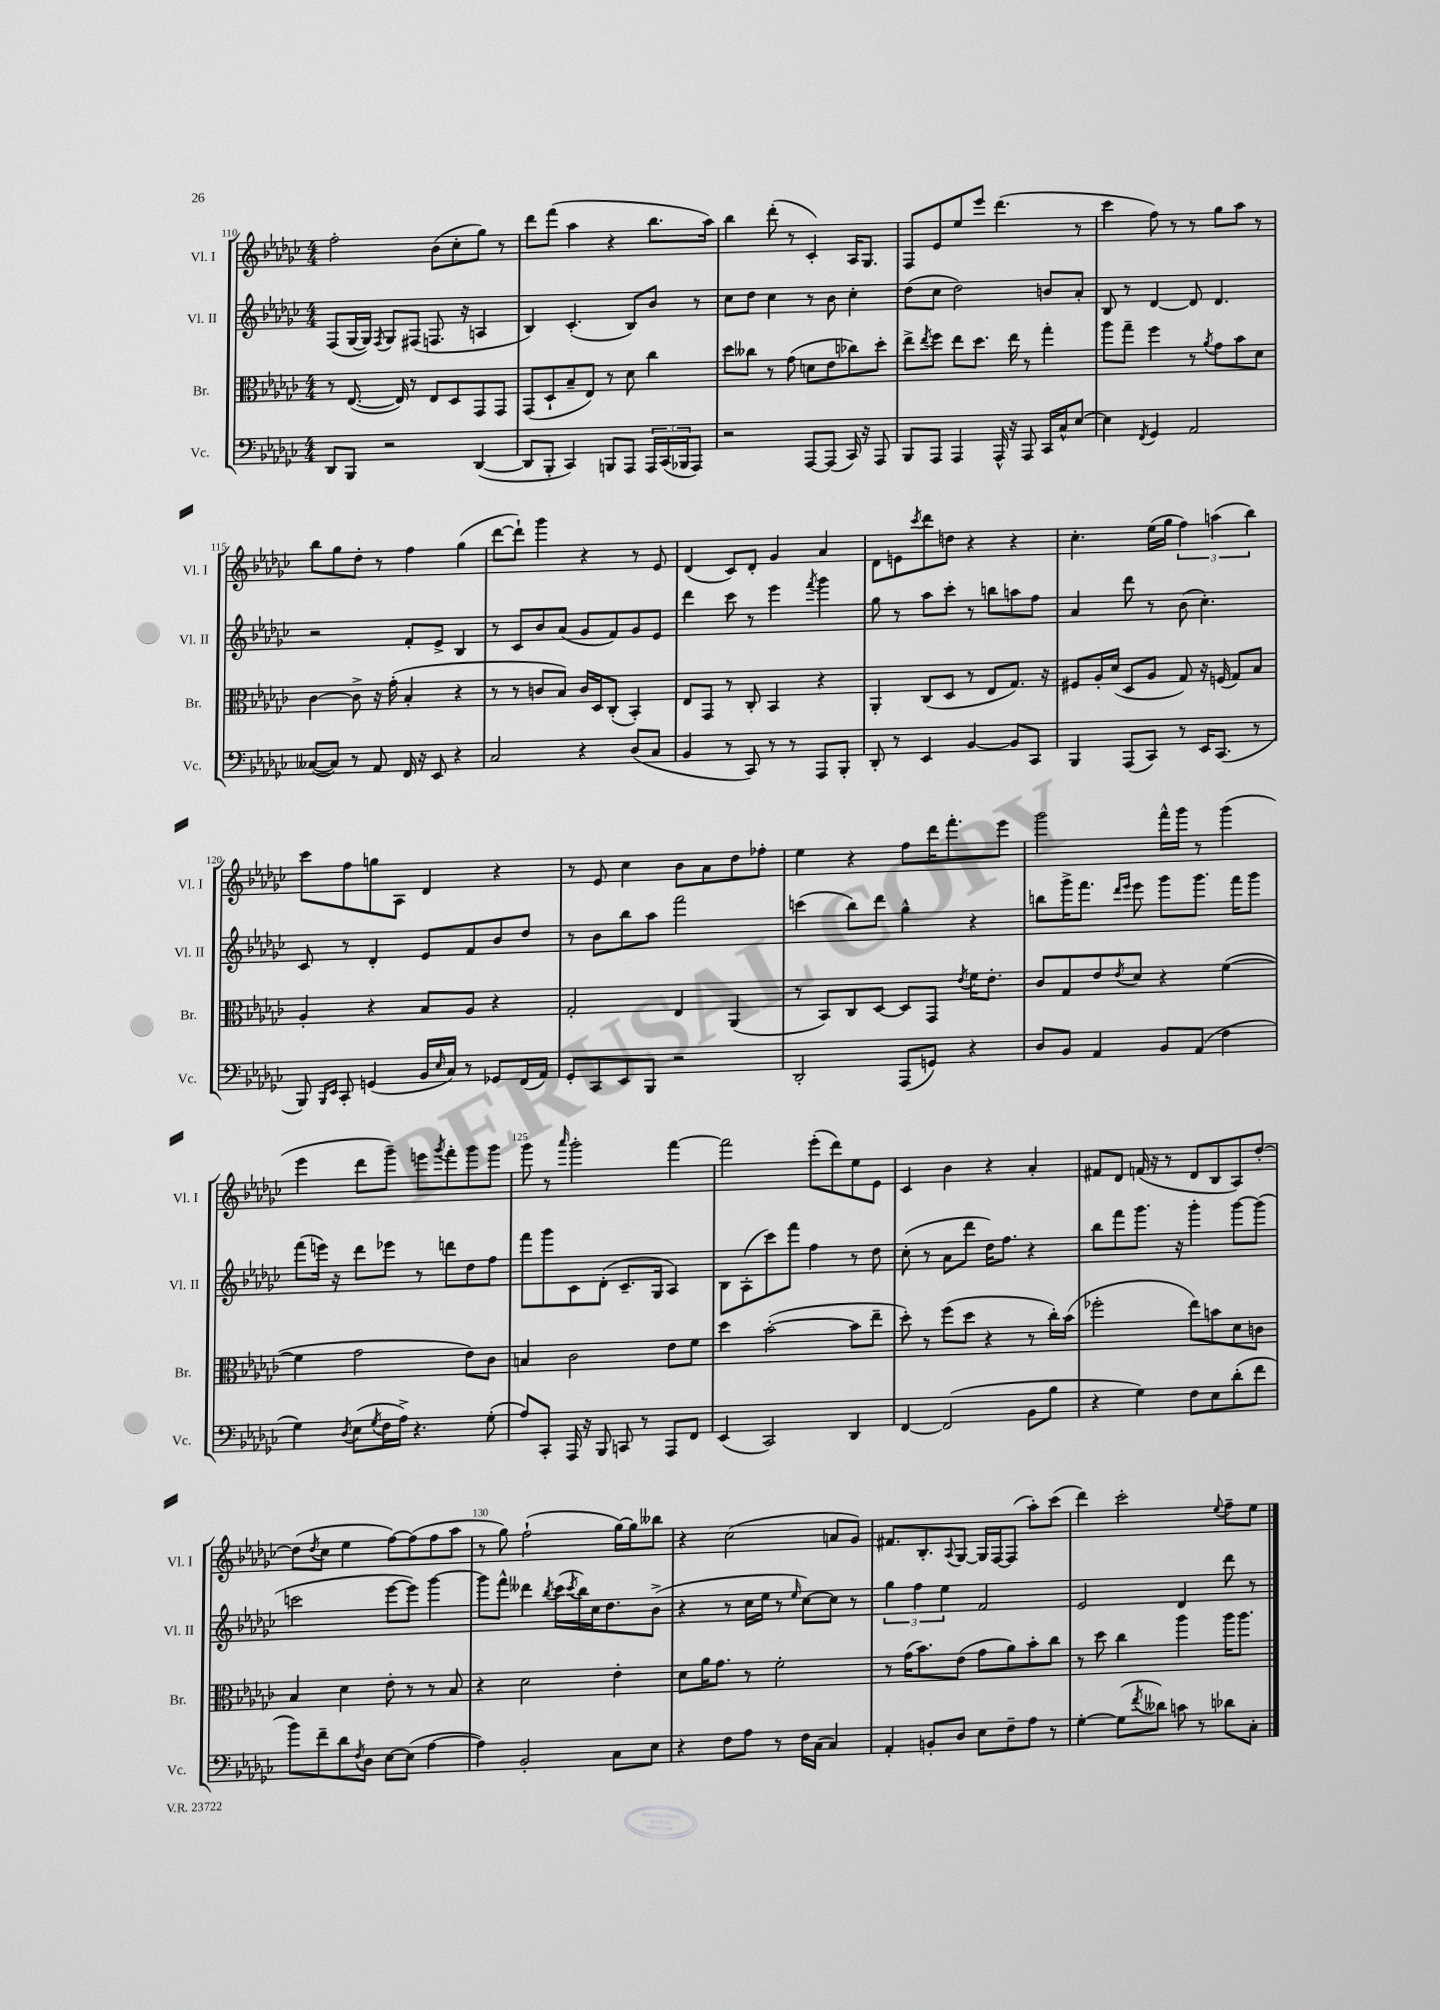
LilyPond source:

<<
\new StaffGroup <<
\new Staff = "s0" \with { instrumentName = "Vl. I" shortInstrumentName = "Vl. I" } {
    \clef treble \key ges \major \numericTimeSignature \time 4/4
    f''2-. bes'8( ces''8-. ges''8) r8 |
    des'''8 f'''8( aes''4 r4 bes''8. aes''16) |
    bes''4 des'''8-.( r8 ces'4-.) aes16 ges8. |
    f8 ees'8 ees''8 ees'''8 des'''4.( r8 |
    ces'''4 f''8) r8 r8 ges''8 aes''8 r8 |
    bes''8 ges''8 des''8-. r8 f''4 ges''4( |
    des'''8~ des'''8-!) ges'''4 r4 r8 ees'8 |
    des'4( ces'8) des'8-. ges'4 aes'4 |
    des'8 e'8 \acciaccatura { ces'''8 } des'''8 d''8 r4 r4 |
    ces''4.-. ees''16( ges''16 \tuplet 3/2 { f''4) a''4( bes''4) } |
    ces'''8 f''8 g''8 aes8 des'4 r4 |
    r8 ees'8 ces''4 bes'8 aes'8 des''8 fes''8-. |
    ees''4 r4 f''8 des'''16 f'''8.-. ees'''8 |
    ges'''2 f'''16-^ ges'''16 r8 ges'''4( |
    ees'''4 des'''8 ges'''8--) e'''8 \acciaccatura { ges'''8 } f'''8-. ges'''8 ges'''8 |
    ges'''8 r8 \grace { aes'''16 } ges'''2-. f'''4~ |
    f'''2 ees'''8-.( des'''8) ees''8 ees'8 |
    ces'4 bes'4 r4 aes'4-. |
    fis'8 des'8 f'16( r16 r8 des'8 bes8 aes8) des''8~-. |
    des''8( \acciaccatura { des''8 } ces''8 ees''4 f''8~) f''8( f''8 aes''8 |
    r8 ges''8) f''2-!( ges''16~) ges''16 beses''8 |
    r4 ces''2( a'8 ges'8) |
    fis'8. bes8.-. \appoggiatura { aes8 } ges8~ ges16 f16~ f8( aes''8-.) ces'''8( |
    des'''4) ces'''2-. \appoggiatura { ees''8 } f''8-- ees''8 \bar "|." |
}
\new Staff = "s1" \with { instrumentName = "Vl. II" shortInstrumentName = "Vl. II" } {
    \clef treble \key ges \major \numericTimeSignature \time 4/4
    f8( ges16~ ges16) \acciaccatura { f8 } ges8 fis8( f8. r16 a4 |
    bes4) ces'4.-.( bes8) bes'8 r8 |
    ces''8 des''8 ces''4 r8 bes'8 ces''4-. |
    des''8( ces''8 des''2) b'8 aes'8-. |
    bes8 r8 des'4~ des'8 des'4. |
    r2 f'8-. ees'8-> bes4 |
    r8 ces'8 bes'8 aes'8( ges'8 f'8) ges'8 ees'8 |
    des'''4 ces'''8 r8 ees'''4 \acciaccatura { f'''8 } ges'''4 |
    ges''8 r8 aes''8 ces'''8-. r8 b''8 a''8 f''8 |
    aes'4 des'''8 r8 bes'8( ces''4.-.) |
    ces'8 r8 des'4-. ees'8 f'8 bes'8 des''8 |
    r8 bes'8 bes''8 aes''8 f'''2 |
    c'''4( bes''8) des'''8 ges''4-^ r4 |
    b''8 ges'''16-> f'''8. \grace { des'''16 ees'''16 } ees'''8 ges'''8 ges'''8. f'''16 ges'''8 |
    f'''8( e'''16) r16 des'''8 ees'''8 r8 d'''8 des''8 f''8 |
    f'''8 ges'''8 ces'8 des'8-.( ces'8.-- ges16 aes4) |
    bes8 aes8-.( ces'''8) f'''8 f''4 r8 des''8 |
    ces''8-.( r8 aes'8 des'''8 des''16) f''8. r4 |
    bes''8 f'''8 ges'''8. r16 ges'''4-. ges'''8~ ges'''8( |
    c'''2 ees'''8~ ees'''8) ges'''4~ |
    ges'''8 f'''8-^ deses'''4 \acciaccatura { bes''8 } ces'''16( \acciaccatura { ces'''8 } bes''16) ces''16 des''8. bes'8->( |
    r4 r8 ces''16 ees''16 r8 \grace { ees''16 } ces''8~) ces''8 r8 |
    \tuplet 3/2 { ges''4 f''4 ees''4 } f'2 |
    ees'2 des'4 des'''8 r8 \bar "|." |
}
\new Staff = "s2" \with { instrumentName = "Br." shortInstrumentName = "Br." } {
    \clef alto \key ges \major \numericTimeSignature \time 4/4
    r8 ees8.~( ees16) r8 ees8 des8 ges,8 ges,8 |
    ges,8( des8-! bes8-- ees8) r8 des'8 ces''4 |
    des''8 ceses''8 r8 ges'8( d'8 ees'8 ces''8) des''8-. |
    ees''8-> \acciaccatura { ees''8 } f''8 ees''8 des''8. ees''16 r8 ges''4-. |
    aes''8 ges''8-- f''4 r8 \acciaccatura { aes'8 } ges'8 bes'8 des'8 |
    ces'4~ ces'8-> r16 ges'16-.( bes4-. r4 |
    r8 r8 c'8 bes8) c'16 des16 ces8-.( bes,4-.) |
    ees8 ges,8 r8 ces8-. bes,4 r4 |
    aes,4-. ces8( des8 r8 ees8 ges8.) r16 |
    fis8 aes16-. des'16( des8 aes8 ges8) r16 f16( ges8) bes8 |
    aes4-. r4 bes8 aes8 r4 |
    ges2-. ees4 aes,4( |
    r8 bes,8) ces8 des8~ des8 ges,8 \acciaccatura { ees'8 } f'16 ees'8.-. |
    ces'8 ges8 ees'8 \acciaccatura { ees'8 } des'8 r4 f'4~( |
    f'4 ges'2 ees'8) ces'8 |
    b4 ces'2 ees'8 f'8 |
    des''4 bes'2~-.( bes'8 ees''8-- |
    des''8-.) r8 f''8( des''8 r4 r8 ces''16-.) bes'16( |
    fes''2-. ees''8) b'8 des'8 c'8 |
    bes4 des'4 ees'8-. r8 r8 bes8 |
    r4 des'2 ees'4-. |
    des'8 aes'16 ges'8. r8 f'2-. |
    r8 ges'16( bes'8.) ees'8( ges'8 aes'8) bes'8-. ces''8 |
    r8 des''8 ces''4 aes''4 aes''16 aes''8. \bar "|." |
}
\new Staff = "s3" \with { instrumentName = "Vc." shortInstrumentName = "Vc." } {
    \clef bass \key ges \major \numericTimeSignature \time 4/4
    des,8 bes,,8 r2 des,4~( |
    des,8 bes,,8-. ces,4) b,,8 aes,,8 \tuplet 3/2 { aes,,16 ces,16( bes,,16 } aes,,8) |
    r2 aes,,8~ aes,,8( ces,16) r16 aes,,8 |
    bes,,8 aes,,8 aes,,4 aes,,16-^ r16 aes,,8 ces,16 ces16-^ ees8~ |
    ees4 \acciaccatura { f,8 } ges,4 aes,2 |
    ceses8~( ceses8) r8 aes,8 f,16 r16 ees,8 r4 |
    ces2 r4 des8( ces8 |
    bes,4 r8 ces,8) r8 r8 aes,,8 bes,,8-. |
    des,8-. r8 ees,4 bes,4~ bes,8 ces,8 |
    bes,,4 aes,,8( ces,8) r8 ees,16 ces,8.( r8 |
    bes,,8) \grace { bes,,16 ees,16 } ces,8-. g,4( bes,16 \grace { ees16 } ces16) r8 ges,8 f,16( aes,16) |
    ges,8-. ces,8 ees,8 bes,,8 r2 |
    des,2-. aes,,8( g,8) r4 |
    des8 bes,8 aes,4 bes,8 aes,8( f4 |
    ges4) \acciaccatura { des8 } ees8( \acciaccatura { ges8 } f16 aes16->) r4. ges8-.( |
    aes8) ces,8-. aes,,16 r16 bes,,8 c,8 r8 aes,,8 f,8 |
    ees,4( ces,2) des,4 |
    f,4~ f,2( bes,8 bes8 |
    r4 ges4) f8 ees8 des'8-.( f'8 |
    bes'8) f'8-- des'8 \acciaccatura { f8 } des8 ees8~ ees8( aes4~ |
    aes4) bes,2-. ces8 ees8 |
    r4 f8 aes8 r8 f16 ces16( ces4) |
    aes,4-. b,8-. des8 ees8 f8-- aes8 r8 |
    ges4~-. ges8( \acciaccatura { f'8 } deses'8) c'8 r8 des'8 ces8-. \bar "|." |
}
>>
>>
\layout { \context { \Score currentBarNumber = #110 \override BarNumber.break-visibility = ##(#f #t #t) barNumberVisibility = #(every-nth-bar-number-visible 5) } }
